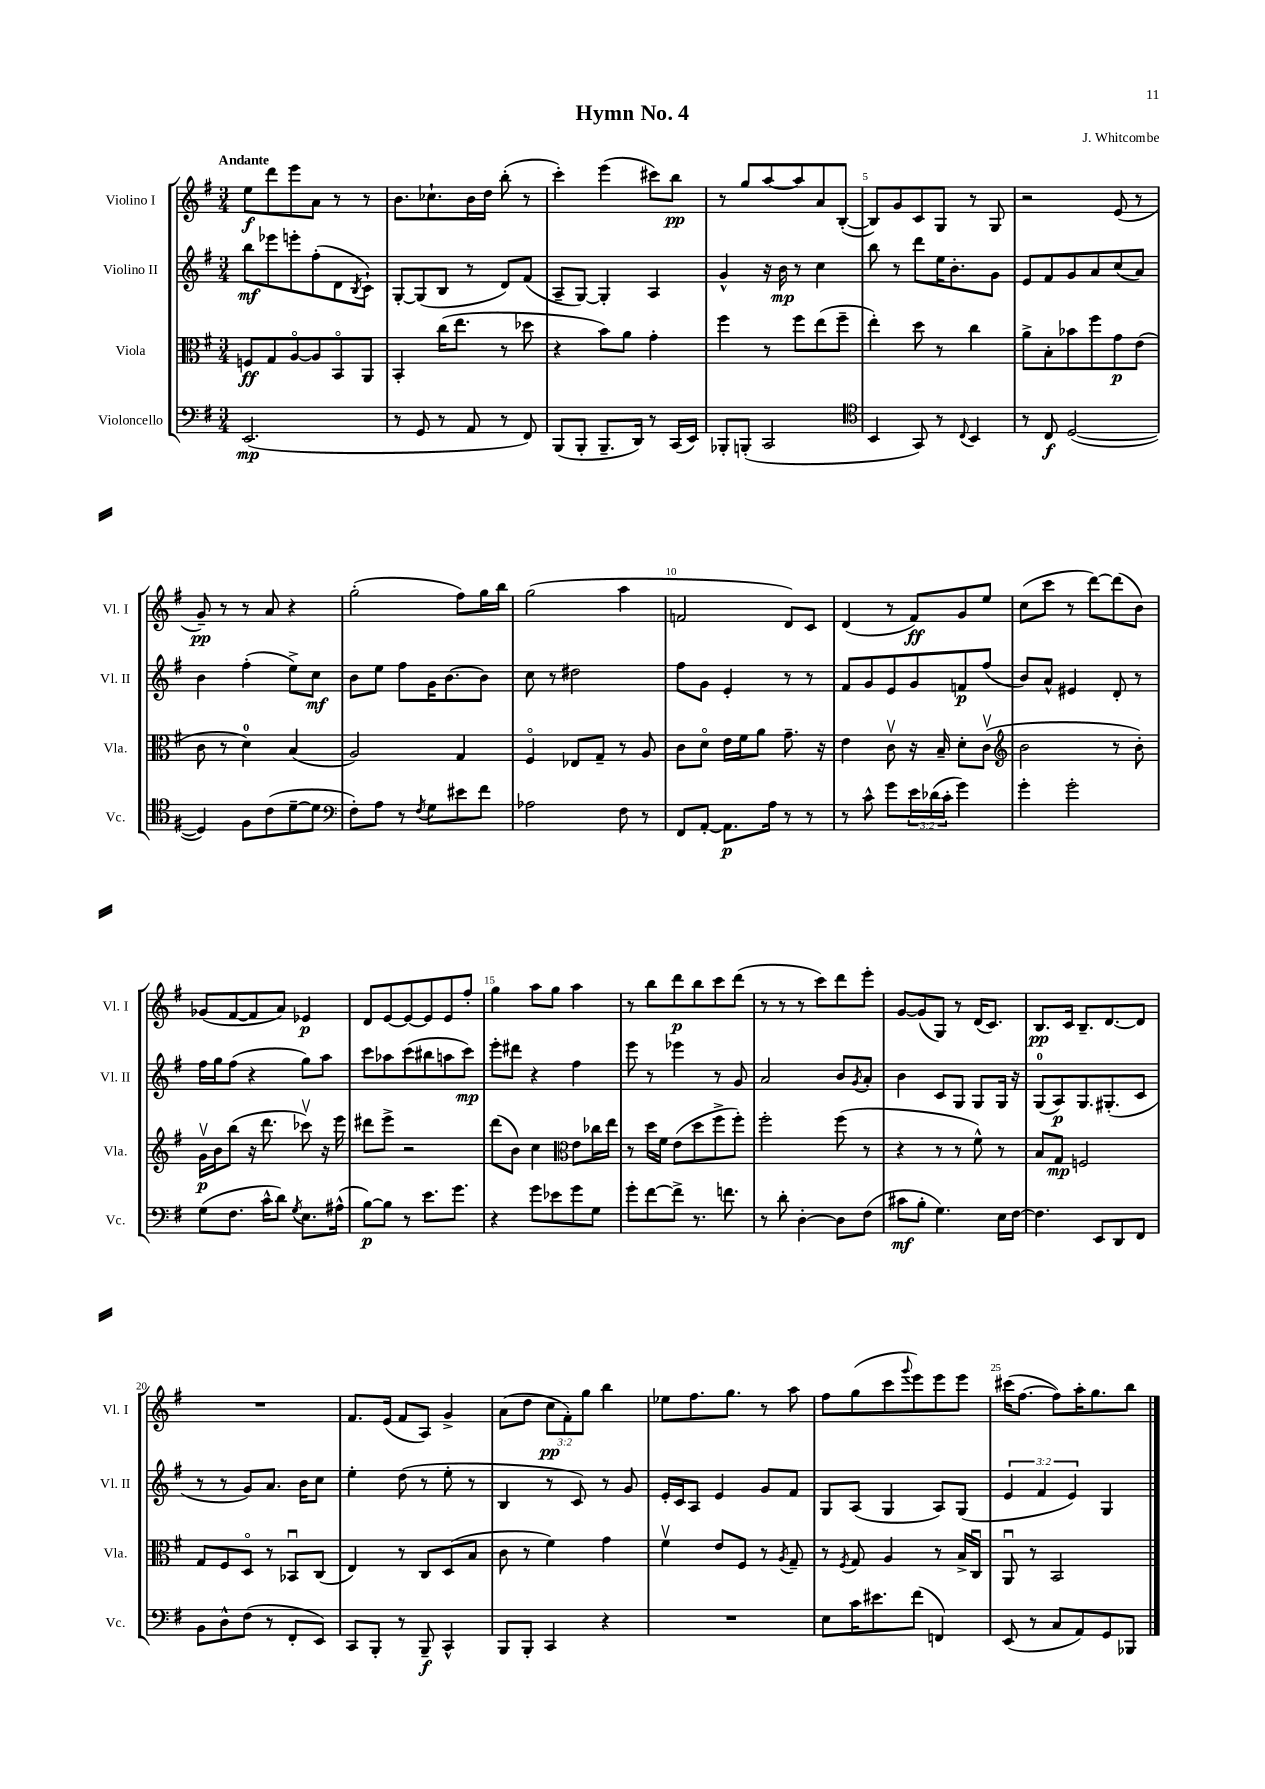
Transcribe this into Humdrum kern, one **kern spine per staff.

**kern	**kern	**kern	**kern
*staff4	*staff3	*staff2	*staff1
*clefF4	*clefC3	*clefG2	*clefG2
*k[f#]	*k[f#]	*k[f#]	*k[f#]
*M3/4	*M3/4	*M3/4	*M3/4
(2.EE	8F	8bb	8ee
.	8G	8eee-	8ddd
.	[8Ao	8eee'	8eee
.	8A]	(8ff#'	8a
.	8BBo	8d	8r
.	.	8qB	.
.	8AA	8c`)	8r
=	=	=	=
8r	4BB'	[8G'	8.b
8GG	.	(8G]	.
.	.	.	8.cc-`
8r	(16cc	8B	.
.	8.ee	.	.
8AA	.	8r	16b
.	.	.	16dd
8r	8r	8d)	(8bb'
8FF#)	8dd-	(8f#	8r
=	=	=	=
(8BBB	4r	8A~	4ccc')
8BBB'	.	[8G)	.
8.BBB~	8b)	4G']	(4eee
.	8a	.	.
16DD)	.	.	.
8r	4g'	4A	8ccc#)
(16CC	.	.	8bb
16EE)	.	.	.
=	=	=	=
8BBB-'	4ff#	4g^^	8r
(8BBB'	.	.	8gg
2CC	8r	16r	[8aa
.	.	16b	.
.	8ff#	8r	8aa]
.	(8ee	4cc	8a
.	8ff#~	.	([8B'
=	=	=	=
*clefC4	*	*	*
4BB	4ee')	8bb	8B])
.	.	8r	8g
8GG)	8dd	8ddd	8c
8r	8r	16ee	8G
.	.	8.b'	.
8qqC	.	.	.
4BB	4cc	.	8r
.	.	8g	8G
=	=	=	=
8r	8a^	8e	2r
8C	8B'	8f#	.
([2D	8b-	8g	.
.	8ff#	8a	.
.	8g	(8cc	(8e
.	(8e	8a)	8r
=	=	=	=
4D])	8c	4b	8g~)
.	8r	.	8r
8F#	4d)	(4ff#'	8r
(8c	.	.	8a
[8d~	(4B	8ee^)	4r
8d]	.	8cc	.
=	=	=	=
*clefF4	*	*	*
8F#')	2A)	8b	(2gg'
8A	.	8ee	.
8r	.	8ff#	.
8qF#	.	.	.
8G	.	16g	.
.	.	[8.b	.
8e#	4G	.	8ff#)
8f#	.	8b]	16gg
.	.	.	16bb
=	=	=	=
2A-	4F#o	8cc	(2gg
.	.	8r	.
.	8E-	2dd#	.
.	8G~	.	.
8F#	8r	.	4aa
8r	8A	.	.
=	=	=	=
8FF#	8c	8ff#	2f
[8AA'	8do	8g	.
8.AA]	16e	4e'	.
.	16f#	.	.
.	8a	.	.
16A	.	.	.
8r	8.g~	8r	8d)
8r	.	8r	8c
.	16r	.	.
=	=	=	=
8r	4e	8f#	(4d
8c^^	.	8g	.
8g	8cv	8e	8r
24e	16r	8g	8f#)
(24d-	.	.	.
.	16B~	.	.
24c'	.	.	.
4g)	8d'	8f	8g
.	(8cv	(8ff#	8ee
=	=	=	=
*	*clefG2	*	*
4g'	2b	8b)	(8cc
.	.	8a^^	8ccc
2g'	.	4e#	8r
.	.	.	[8ddd)
.	8r	8d'	(8ddd]
.	8b')	8r	8b)
=	=	=	=
(8G	16gv	16ff#	(8g-
.	16b	16gg	.
8.F#	(8bb	(8ff#	[8f#
.	16r	4r	8f#]
16c^^	8.ddd	.	.
8d)	.	.	8a)
8qG	.	.	.
8.E	8ccc-v)	8gg)	4e-
.	16r	8aa	.
(16A#^^	16eee	.	.
=	=	=	=
[8B)	8ddd#	8ccc	8d
8B]	8eee^	8aa-	[8e
8r	2r	(8ccc	8e_
8.e	.	8bb#	8e]
.	.	8aa	8e
8.g	.	.	.
.	.	8ccc)	8ff#'
=	=	=	=
4r	(8ddd	8eee'	4gg
.	8b)	8ddd#	.
8g	4cc	4r	8aa
8e-	.	.	8gg
*	*clefC3	*	*
8g	8e	4ff#	4aa
8G	16cc-	.	.
.	16ee	.	.
=	=	=	=
8g'	8r	8eee	8r
[8f#	16dd	8r	8bb
.	16f#	.	.
8f#^]	(8e	4eee-	8ddd
8.r	8dd	.	8bb
.	8ff#^	8r	8ccc
8.f	.	.	.
.	8ff#')	8g	(8ddd
=	=	=	=
8r	2ff#'	2a	8r
8d'	.	.	8r
[4D'	.	.	8r
.	.	.	8ccc)
8D]	(8ff#	8b	8ddd
.	.	8qg	.
(8F#	8r	8a'	8eee'
=	=	=	=
8c#	4r	4b	[8g
8B'	.	.	(8g]
4.G)	8r	8c	8G)
.	8r	8G	8r
.	8f#^^)	8G	(16d
.	.	.	8.c)
16E	8r	16G	.
[16F#	.	16r	.
=	=	=	=
4.F#]	8B	(8G	8.B
.	8G	8A)	.
.	.	.	16c
.	2F	8.G	8.B~
8EE	.	.	.
.	.	(8.G#'	[8.d
8DD	.	.	.
8FF#	.	8c	8d]
=	=	=	=
8BB	8G	8r	2.r
8D^^	8F#	8r	.
(8F#	8Do	8g)	.
8r	8r	8.a	.
8FF#'	8BB-u	.	.
.	.	16b	.
8EE)	(8C	8cc	.
=	=	=	=
8CC	4E)	4ee'	8.f#
8BBB'	.	.	.
.	.	.	(16e
8r	8r	(8dd	8f#
8BBB~	8C	8r	8A)
4CC^^	(8D	8ee'	4g^
.	8B	8r	.
=	=	=	=
8BBB	8c	4B	(8a
8BBB'	8r	.	8dd
4CC	4f#)	8r	12cc
.	.	.	12f#')
.	.	8c)	.
.	.	.	12gg
4r	4g	8r	4bb
.	.	8g	.
=	=	=	=
2.r	4f#v	16e'	8ee-
.	.	16c	.
.	.	8A	8.ff#
.	8e	4e	.
.	.	.	8.gg
.	8F#	.	.
.	8r	8g	8r
.	8qA	.	.
.	8G~	8f#	8aa
=	=	=	=
8E	8r	8G	8ff#
.	8qF#	.	.
16c	8G	(8A	(8gg
8.e#	.	.	.
.	4A	4G	8ccc
.	.	.	8qqggg
(8f#	.	.	8eee)
4FF)	8r	8A)	8eee
.	16B^	(8G	8eee
.	16Cu	.	.
=	=	=	=
(8EE	8AAu	6e	(16ccc#
.	.	.	[8.ff#
8r	8r	.	.
.	.	6f#	.
8C	2BB	.	8ff#])
.	.	6e)	.
8AA)	.	.	16aa'
.	.	.	8.gg
8GG	.	4G	.
8BBB-	.	.	8bb
==	==	==	==
*-	*-	*-	*-
